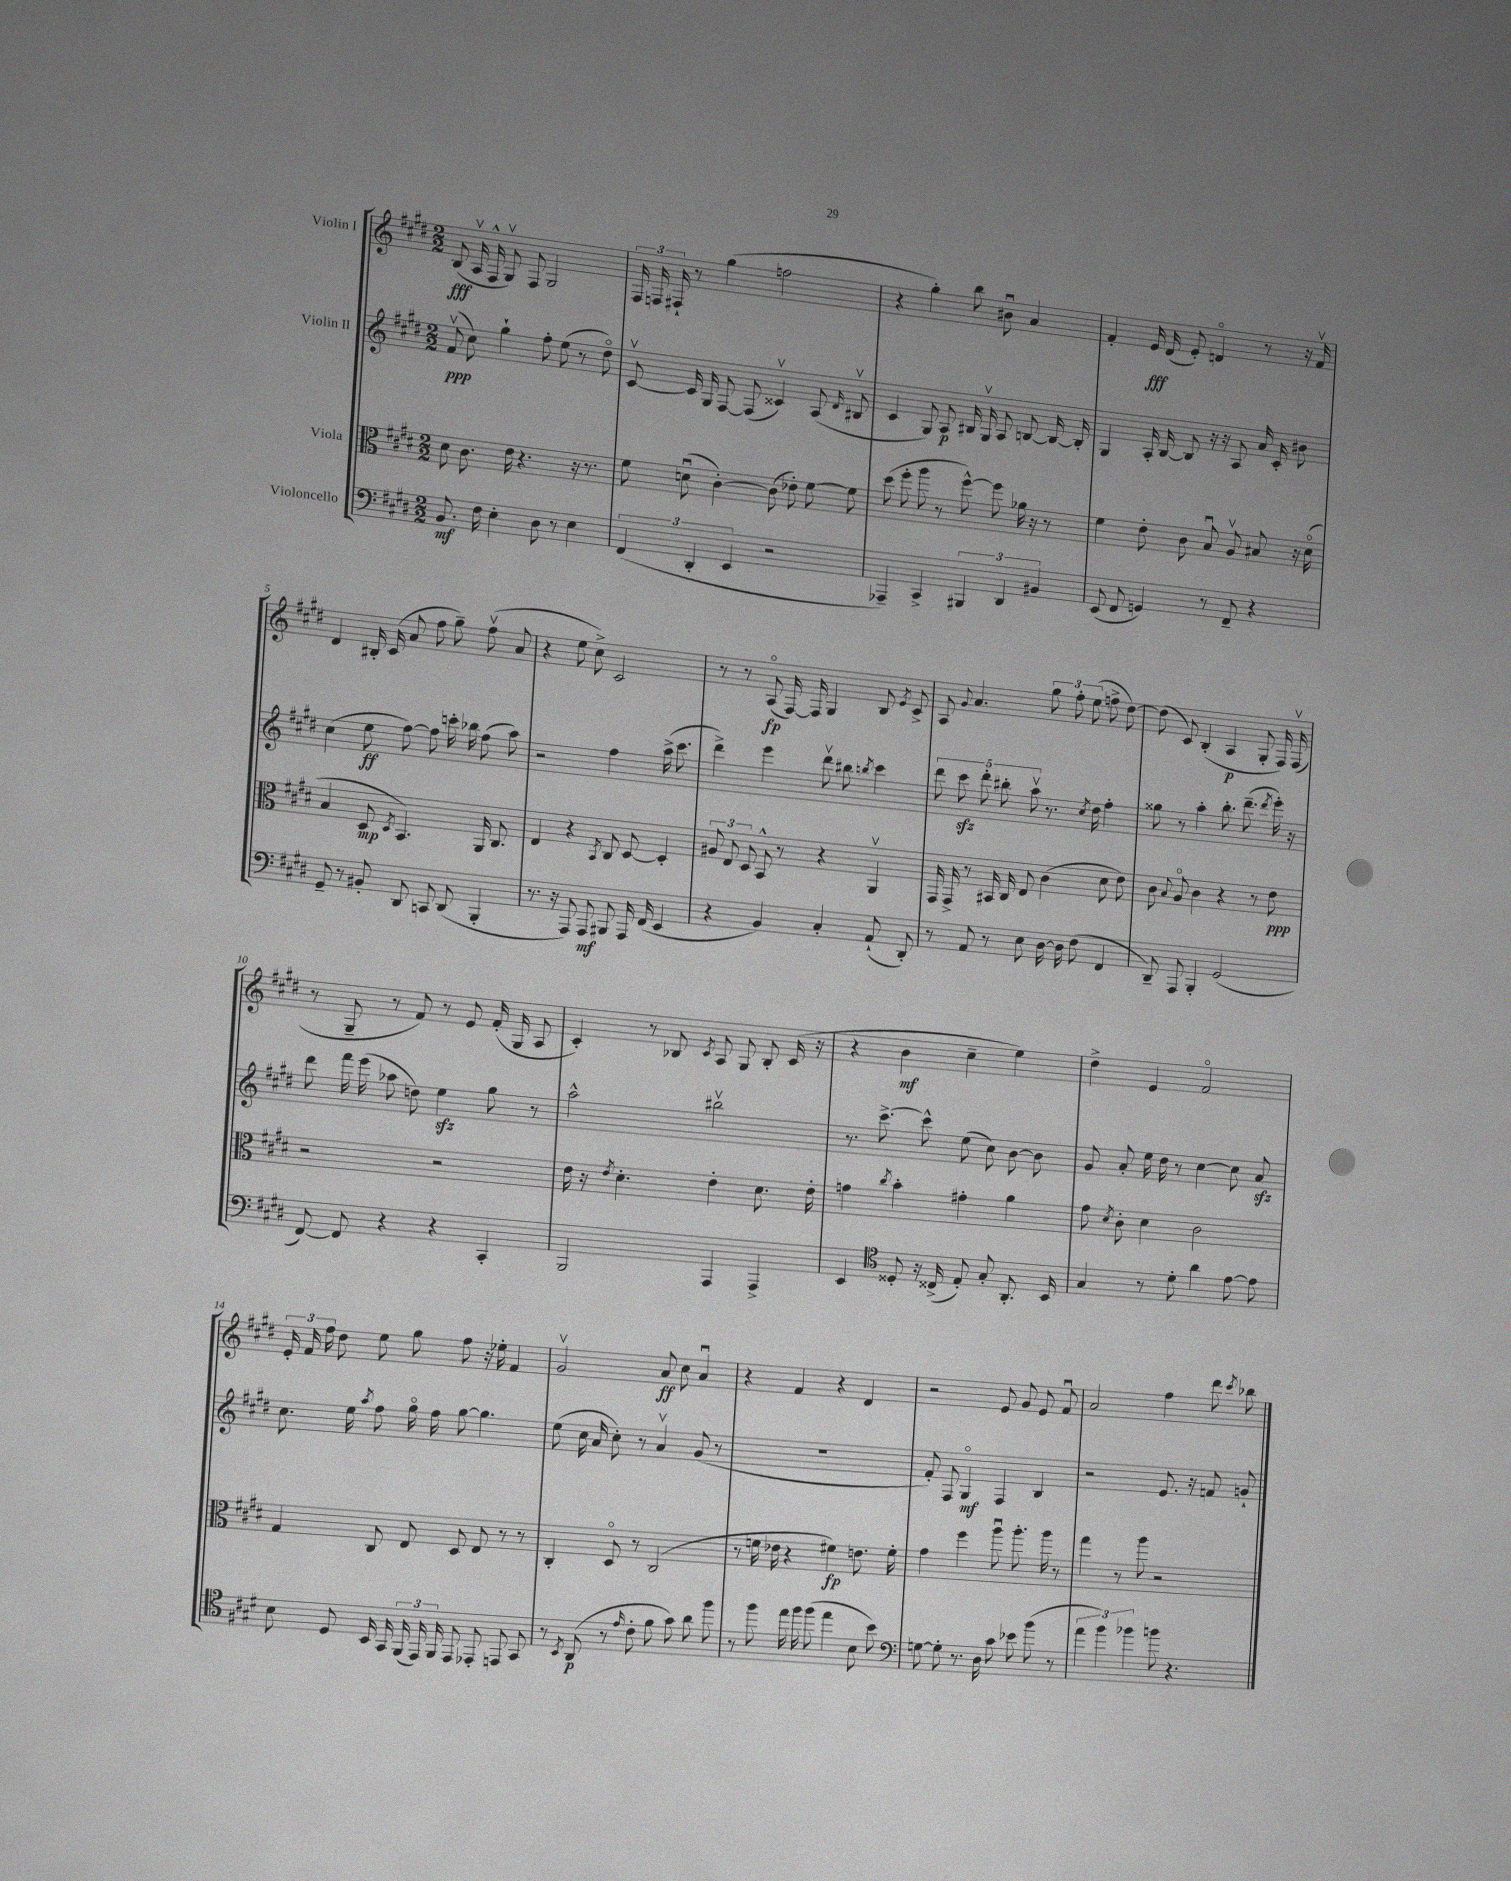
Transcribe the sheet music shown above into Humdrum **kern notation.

**kern	**dynam	**kern	**dynam	**kern	**dynam	**kern	**dynam
*part4	*part4	*part3	*part3	*part2	*part2	*part1	*part1
*staff4	*staff4	*staff3	*staff3	*staff2	*staff2	*staff1	*staff1
*I"Violoncello	*	*I"Viola	*	*I"Violin II	*	*I"Violin I	*
*clefF4	*	*clefC3	*	*clefG2	*	*clefG2	*
*k[f#c#g#d#]	*	*k[f#c#g#d#]	*	*k[f#c#g#d#]	*	*k[f#c#g#d#]	*
*M2/2	*	*M2/2	*	*M2/2	*	*M2/2	*
=1	=1	=1	=1	=1	=1	=1	=1
8.BB/	mf	8d#\	.	(8f#v/	ppp	(8B/	fff
.	.	8.c#\	.	8cc#\)	.	16Av/	.
16F#\	.	.	.	.	.	16F#^^/	.
4E'\	.	.	.	4gg#`\	.	8G#v/)	.
.	.	16e\	.	.	.	.	.
.	.	4.r	.	.	.	8F#/	.
8D#\	.	.	.	8ff#'\	.	2G#/	.
8r	.	.	.	(8ee\	.	.	.
4E\	.	16r	.	8r	.	.	.
.	.	8.r	.	.	.	.	.
.	.	.	.	8dd#\)	.	.	.
=2	=2	=2	=2	=2	=2	=2	=2
(6FF#/	.	8f#\	.	[8c#v/	.	24F#/	.
.	.	.	.	.	.	24Fn/	.
.	.	.	.	.	.	24F#X`/	.
.	.	(8dnu\	.	16c#/]	.	8r	.
6DD#'/	.	.	.	.	.	.	.
.	.	.	.	16G#/	.	.	.
.	.	[4c#'\)	.	[8F#/	.	(4gg#\	.
6EE/	.	.	.	.	.	.	.
.	.	.	.	(8F#/]	.	.	.
2r	.	(8c#\]	.	4c##Xv/)	.	2ffn\	.
.	.	8e-X'\)	.	.	.	.	.
.	.	[8f#\	.	(8A/	.	.	.
.	.	.	.	16qqd#/	.	.	.
.	.	8f#\]	.	8B#Xv/	.	.	.
=3	=3	=3	=3	=3	=3	=3	=3
4AAA-X~/)	.	(8dd#\	.	4c#/	.	4r	.
.	.	8ff#'\	.	.	.	.	.
4CC#^/	.	8aa\	.	8G#/)	.	4gg#'\)	.
.	.	8r	.	8A/	p	.	.
6BBB#X/	.	[8ff#^^\)	.	16B#X/	.	8bb\	.
.	.	.	.	16G#v/	.	.	.
.	.	8ff#\]	.	8A/	.	8b#Xu\	.
6DD#/	.	.	.	.	.	.	.
.	.	16a-X\	.	[8Bn/	.	4a/	.
.	.	16r	.	.	.	.	.
6BB#X/	.	.	.	.	.	.	.
.	.	8r	.	16B/_	.	.	.
.	.	.	.	16B'/]	.	.	.
=4	=4	=4	=4	=4	=4	=4	=4
(8EE/	.	4f#\	.	4G#/	.	4f#'/	.
8FF#/	.	.	.	.	.	.	.
4GGn/)	.	8e'\	.	16A'/	.	16e/	fff
.	.	.	.	[16B/	.	(16d#/	.
.	.	8c#\	.	8B/]	.	8e'/)	.
8r	.	8Bu/	.	16r	.	4dn/	.
.	.	.	.	16r	.	.	.
8FF#~/	.	8Av/	.	8A/	.	.	.
4r	.	8B#X/	.	16a/	.	8r	.
.	.	.	.	16c#'/	.	.	.
.	.	16r	.	8b#X\	.	16r	.
.	.	(16d#\	.	.	.	16f#v/	.
!!LO:LB:g=z
=5	=5	=5	=5	=5	=5	=5	=5
8GG#~/	.	4B/	.	(4cc#\	.	4d#/	.
8r	.	.	.	.	.	.	.
8BB#X'/	.	8D#/	mp	8ee\	ff	16B#X'/	.
.	.	.	.	.	.	(16c#/	.
.	.	8qD#/	.	.	.	.	.
8DD#/	.	4.BB/)	.	[8ff#\)	.	8a/	.
8CCn/	.	.	.	8ff#\]	.	8ff#\	.
(8DD#/	.	.	.	16cccn'\	.	8gg#~\)	.
.	.	.	.	16bb-X\	.	.	.
4BBB'/	.	16AA/	.	(8ff#\	.	(8ff#v\	.
.	.	8.C#/	.	.	.	.	.
.	.	.	.	8aa\)	.	8a/	.
=6	=6	=6	=6	=6	=6	=6	=6
8.r	.	4E/	.	2r	.	4r	.
16r	.	.	.	.	.	.	.
8AAA/)	.	4r	.	.	.	8ee\	.
8AAA/	mf	.	.	.	.	8cc#^\)	.
.	.	8qBB/	.	.	.	.	.
8BBB#X/	.	8C#/	.	4ff#\	.	2c#/	.
16AAA/	.	[8D#/	.	.	.	.	.
(16FF#/	.	.	.	.	.	.	.
4EE/	.	4D#'/]	.	(16aa^\	.	.	.
.	.	.	.	8.ccc#\	.	.	.
=7	=7	=7	=7	=7	=7	=7	=7
4r	.	12A#X/	.	4ddd#^\)	.	8r	.
.	.	12E/	.	.	.	.	.
.	.	.	.	.	.	8r	.
.	.	12D#/	.	.	.	.	.
4BB/)	.	8BB^^/	.	4eee\	.	(8A/	fp
.	.	8r	.	.	.	[16F#/)	.
.	.	.	.	.	.	16F#/]	.
4C#'/	.	4r	.	8ddd#v\	.	4G#/	.
.	.	.	.	8bb#X\	.	.	.
.	.	.	.	8qbbn/	.	.	.
(8AA`/	.	4AAv/	.	4ccc#\	.	8B/	.
.	.	.	.	.	.	8qe/	.
8DD#'/)	.	.	.	.	.	8c#^/	.
=8	=8	=8	=8	=8	=8	=8	=8
8r	.	16GG#/	.	10ddd#\	.	8A/	.
.	.	16GG#^/	.	.	.	.	.
.	.	.	.	10ccc#zz\	.	.	.
.	.	.	.	.	.	8qqg#/	.
8AA/	.	8r	.	.	.	4.a/	.
.	.	.	.	10ddd#'\	.	.	.
8r	.	16BB#X/	.	.	.	.	.
.	.	.	.	10bb#X'\	.	.	.
.	.	16C#/	.	.	.	.	.
8E\	.	8E/	.	.	.	.	.
.	.	.	.	10aav\	.	.	.
[16D#\	.	(4c#\	.	8.r	.	12gg#\	.
16D#\]	.	.	.	.	.	.	.
.	.	.	.	.	.	12ff#'\	.
(8F#\	.	.	.	.	.	.	.
.	.	.	.	.	.	(12ee\	.
.	.	.	.	8qcc#/	.	.	.
.	.	.	.	16dd#\	.	.	.
4FF#/	.	8d#\	.	4ff#'\	.	8ffn^\	.
.	.	8e\)	.	.	.	[8dd#\)	.
=9	=9	=9	=9	=9	=9	=9	=9
8DD#~/)	.	8c#\	.	8gg##X\	.	(8dd#\]	.
.	.	8qqB/	.	.	.	.	.
8AAA/	.	8A/	.	8r	.	8c#/)	.
4BBB'/	.	4c#\	.	4aa'\	.	(4B'/	.
(2GG#/	.	4r	.	8.bb'\	.	4A/	p
.	.	.	.	(8.ddd#~\	.	.	.
.	.	8r	.	.	.	8G#'/	.
.	.	.	.	8qddd#/	.	.	.
.	.	8e\	ppp	16eee'\)	.	16F#/)	.
.	.	.	.	16r	.	(16F#v/	.
!!LO:LB:g=z
=10	=10	=10	=10	=10	=10	=10	=10
[8FF#/)	.	2r	.	8ddd#\	.	8r	.
8FF#/]	.	.	.	16fff#\	.	8G#~/	.
.	.	.	.	(16eee\	.	.	.
4r	.	.	.	8aa-X\	.	8r	.
.	.	.	.	8ddn\)	.	8f#/)	.
4r	.	2r	.	4eezz\	.	8r	.
.	.	.	.	.	.	8e/	.
4CC#'/	.	.	.	8gg#\	.	(16f#'/	.
.	.	.	.	.	.	16G#/	.
.	.	.	.	8r	.	8A/	.
=11	=11	=11	=11	=11	=11	=11	=11
2BBB/	.	16e\	.	2aa^^\	.	4c#'/)	.
.	.	16r	.	.	.	.	.
.	.	8qe/	.	.	.	.	.
.	.	4.d#'\	.	.	.	.	.
.	.	.	.	.	.	8r	.
.	.	.	.	.	.	8B-X/	.
.	.	.	.	.	.	8qc#/	.
4AAA/	.	4e'\	.	2bb#Xv\	.	8A/	.
.	.	.	.	.	.	8G#/	.
4AAA^/	.	8.d#\	.	.	.	8B-'/	.
.	.	.	.	.	.	(16c#/	.
.	.	16e'\	.	.	.	16r	.
=12	=12	=12	=12	=12	=12	=12	=12
4EE/	.	4gn\	.	8.r	.	4r	.
.	.	.	.	[8.ccc#^\	.	.	.
*clefC4	*	*	*	*	*	*	*
.	.	8qcc#/	.	.	.	.	.
8D##X'/	.	4b'\	.	.	.	4b\	mf
16r	.	.	.	8ccc#^^\]	.	.	.
(16C##X^/	.	.	.	.	.	.	.
8E'/)	.	4g#X'\	.	(8ee\	.	4cc#~\	.
8G#'/	.	.	.	8cc#\)	.	.	.
8.AA'/	.	4a\	.	[8b\	.	4ee\)	.
.	.	.	.	8b\]	.	.	.
16BB/	.	.	.	.	.	.	.
=13	=13	=13	=13	=13	=13	=13	=13
4G#/	.	8g#\	.	8g#/	.	4dd#^\	.
.	.	8qd#/	.	.	.	.	.
.	.	8c#'\	.	8a'/	.	.	.
8r	.	4d#\	.	16ee\	.	4e/	.
.	.	.	.	16dd#\	.	.	.
8d#'\	.	.	.	8r	.	.	.
4a\	.	2c#\	.	[4cc#\	.	2f#/	.
[8e\	.	.	.	8cc#\]	.	.	.
8e\]	.	.	.	8azz/	.	.	.
!!LO:LB:g=z
=14	=14	=14	=14	=14	=14	=14	=14
8B\	.	4G#/	.	8.cc#\	.	24e'/	.
.	.	.	.	.	.	24f#/	.
.	.	.	.	.	.	24ff#\	.
8D#/	.	.	.	.	.	8dd#\	.
.	.	.	.	16ee\	.	.	.
.	.	.	.	8qaa/	.	.	.
16BB/	.	8C#/	.	8ff#\	.	8ee\	.
16GG#/	.	.	.	.	.	.	.
(24FF#/	.	8E/	.	16gg#\	.	8gg#\	.
24EE/)	.	.	.	.	.	.	.
.	.	.	.	16ff#\	.	.	.
24FF#/	.	.	.	.	.	.	.
8EE/	.	8D#/	.	[8gg#\	.	8ff#\	.
8EE-X'/	.	8E/	.	4.gg#\]	.	16r	.
.	.	.	.	.	.	16ee-X'\	.
8EEn/	.	8r	.	.	.	4f#/	.
8GG#/	.	8r	.	.	.	.	.
=15	=15	=15	=15	=15	=15	=15	=15
8r	.	4C#'/	.	(8ee\	.	2g#v/	.
8qBB/	.	.	.	.	.	.	.
(8AA/	p	.	.	16cc#\	.	.	.
.	.	.	.	16a/	.	.	.
8r	.	8D#/	.	8cc#'\)	.	.	.
16qqe/	.	.	.	.	.	.	.
8c#'\	.	8r	.	8r	.	.	.
8f#\	.	(2C#/	.	4av/	.	8a/	ff
8g#\)	.	.	.	.	.	8cc#\	.
8a\	.	.	.	(8g#/	.	4au/	.
8ff#\	.	.	.	8r	.	.	.
=16	=16	=16	=16	=16	=16	=16	=16
8r	.	8r	.	1r	.	4r	.
8ff#\	.	16fn\	.	.	.	.	.
.	.	16e-X\	.	.	.	.	.
16ee\	.	4r	.	.	.	4f#/	.
16ff#\	.	.	.	.	.	.	.
(8ff#\	.	.	.	.	.	.	.
4ee\	.	4f#X\)	fp	.	.	4r	.
8B\	.	8.en\	.	.	.	4d#/	.
8b\)	.	.	.	.	.	.	.
.	.	16f#'\	.	.	.	.	.
=17	=17	=17	=17	=17	=17	=17	=17
*clefF4	*	*	*	*	*	*	*
[8Gn\	.	4g#\	.	8f#'/)	.	2r	.
8G'\]	.	.	.	8F#/	.	.	.
8.r	.	4ff#\	.	4G#/	mf	.	.
16D#\	.	.	.	.	.	.	.
8c#\	.	8aau\	.	4F#/	.	8e/	.
8e-X\	.	8.aa'\	.	.	.	8g#/	.
(8b\	.	.	.	4B/	.	8e/	.
.	.	16aa\	.	.	.	.	.
8r	.	8r	.	.	.	8f#u/	.
=18	=18	=18	=18	=18	=18	=18	=18
6a\	.	4gg#\	.	2r	.	2a/	.
6b\)	.	.	.	.	.	.	.
.	.	8r	.	.	.	.	.
6b-X\	.	.	.	.	.	.	.
.	.	8aa\	.	.	.	.	.
8bn\	.	2r	.	8.e/	.	4ff#\	.
4.r	.	.	.	.	.	.	.
.	.	.	.	16r	.	.	.
.	.	.	.	8fn/	.	8ddd#\	.
.	.	.	.	.	.	8qccc#/	.
.	.	.	.	8gn`/	.	8bb-X\	.
==	==	==	==	==	==	==	==
*-	*-	*-	*-	*-	*-	*-	*-
